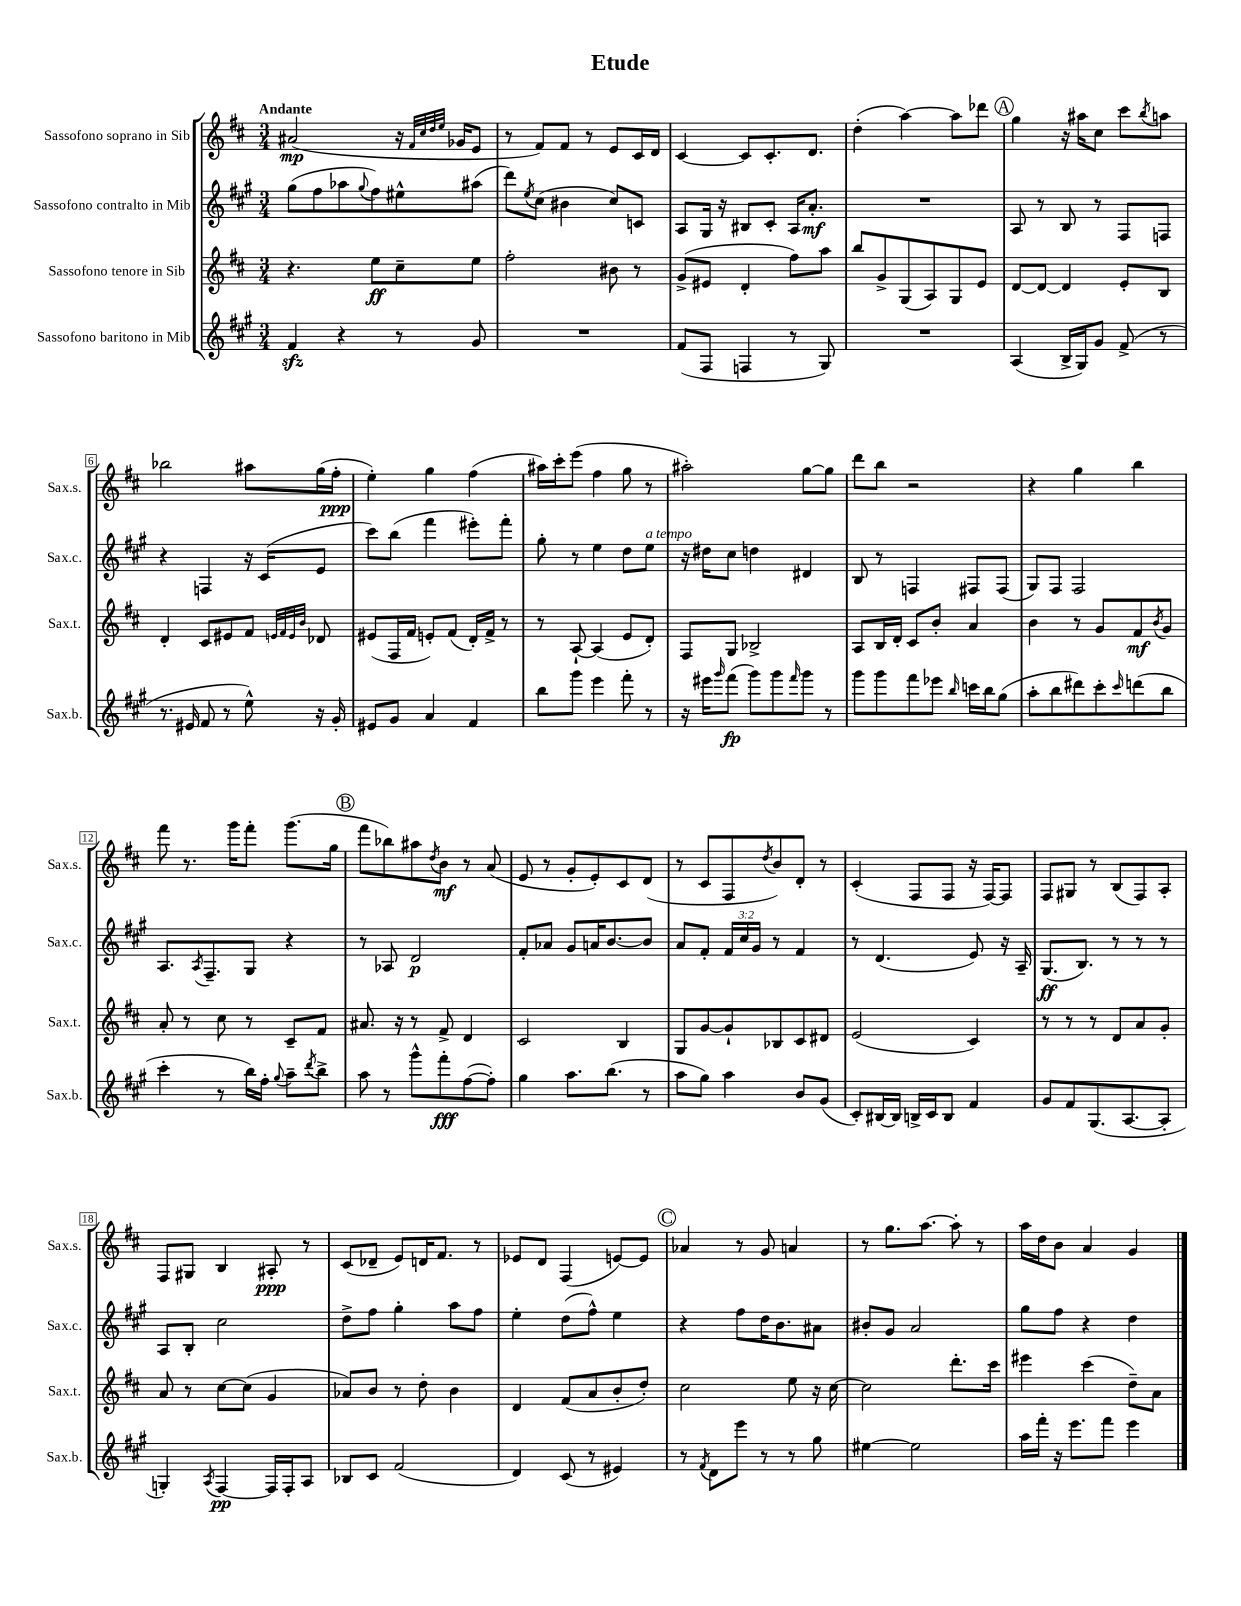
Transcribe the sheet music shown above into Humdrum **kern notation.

**kern	**kern	**kern	**kern
*staff4	*staff3	*staff2	*staff1
*clefG2	*clefG2	*clefG2	*clefG2
*k[f#c#g#]	*k[f#c#]	*k[f#c#g#]	*k[f#c#]
*M3/4	*M3/4	*M3/4	*M3/4
4f#/	4.r	(8gg#\L	(2a#/
.	.	8ff#\	.
4r	.	8aa-\	.
.	.	8qqgg#/	.
.	8ee\L	8ff#\)	.
8r	8cc#~\	8ee#^^\	16r
.	.	.	32qqf#/LLL
.	.	.	32qqcc#/
.	.	.	32qqdd/
.	.	.	32qqee/JJJ
.	.	.	16g-/LK
8g#/	8ee\J	(8aa#\J	8e/J
=	=	=	=
2.r	2ff#'\	8ddd\L)	8r
.	.	8qee/	.
.	.	(8cc#\J	8f#/L)
.	.	4b#\	8f#/J
.	.	.	8r
.	8b#\	8cc#/L)	8e/L
.	8r	8c/J	16c#/L
.	.	.	16d/JJ
=	=	=	=
(8f#/L	(8g^/L	8A/L	[4c#/
8F#/J	8e#/J	16G#/Jk	.
.	.	16r	.
4F/	4d'/	8B#/L	8c#/]L
.	.	8c#'/J	8.c#'/
8r	8ff#\L)	16A/LK	.
.	.	8.a'/J	8.d/J
8G#/)	8aa\J	.	.
=	=	=	=
2.r	8bb/L	2.r	(4dd'\
.	8g^/	.	.
.	(8G/	.	[4aa\)
.	8A/)	.	.
.	8G/	.	8aa\]L
.	8e/J	.	8ddd-\J
=	=	=	=
(4A/	[8d/L	8A/	4gg\
.	8d/_J	8r	.
16B^/LL	4d/]	8B/	16r
16G#/J)	.	.	16aa#\LK
8g#/J	.	8r	8cc#\J
(8f#^/	8e'/L	8F#/L	8ccc#\L
.	.	.	8qbb/
8r	8B/J	8F/J	8aa\J
=	=	=	=
8.r	4d'/	4r	2bb-\
16e#/	.	.	.
8f#/	8c#/L	4F/	.
8r	8e#/	.	.
8ee^^\)	8f#/J	16r	8aa#\L
.	.	(16c#/LK	.
.	32qqe/LLL	.	.
.	32qqf#/	.	.
.	32qqe/	.	.
.	32qqb/JJJ	.	.
16r	8d-/	8e/J	(16gg\L
16g#'/	.	.	16ff#'\JJ
=	=	=	=
8e#/L	(8e#/L	8ccc#\L)	4ee'\)
8g#/J	16F#/L	(8bb\J	.
.	16f#/JJ	.	.
4a/	8e'/L)	4fff#\	4gg\
.	(8f#/J	.	.
4f#/	16d'/LL)	8eee#'\L)	(4ff#\
.	16f#^/JJ	.	.
.	8r	8fff#'\J	.
=	=	=	=
8bb\L	8r	8gg#'\	16aa#\LL)
.	.	.	16ccc#'\J
8ggg#\J	[8A`/	8r	(8eee\J
4eee\	(4A/]	4ee\	4ff#\
8fff#'\	8e/L	8dd\L	8gg\
8r	8d'/J)	8ee\J	8r
=	=	=	=
16r	8F#/L	16r	2aa#'\)
16eee#\LK	.	16dd#\LK	.
16qqggg#/	.	.	.
(8fff#\J	8G/J	8cc#\J	.
8ggg#\L)	2B-^/	4dd\	.
8ggg#\	.	.	.
16qqfff#/	.	.	.
8ggg#\J	.	4d#/	[8gg\L
8r	.	.	8gg\]J
=	=	=	=
8ggg#\L	8A/L	8B/	8ddd\L
8ggg#\	16B/L	8r	8bb\J
.	16d'/JJ	.	.
8fff#\	8c#/L	4F/	2r
8eee-\J	8b'/J	.	.
16qqbb/	.	.	.
16ccc\LL	4a/	8F#/L	.
16bb\J	.	.	.
(8gg#\J	.	(8F#/J	.
=	=	=	=
8aa'\L	4b\	8G#/L)	4r
8bb\	.	8F#/J	.
8ddd#\)	8r	2F#/	4gg\
8ccc#'\	8g/L	.	.
16qqccc#/	.	.	.
(8ddd\	8f#/	.	4bb\
.	8qb/	.	.
8bb\J	8g/J	.	.
=	=	=	=
4ccc#'\	8a'/	8.A/L	8fff#\
.	8r	.	8.r
.	.	8qA/	.
.	.	8.F#~/	.
8r	8cc#\	.	.
.	.	.	16ggg\LK
16bb\LL)	8r	8G#/J	8fff#'\J
16ff#'\JJ	.	.	.
8qqgg#/	.	.	.
8aa~\L	8c#~/L	4r	(8.ggg\L
8qddd/	.	.	.
8bb^\J	8f#/J	.	.
.	.	.	16gg\Jk
=	=	=	=
8aa\	8.a#/	8r	8fff#\L
8r	.	8A-/	8bb-\)
.	16r	.	.
8ggg#^^\L	8r	2d/	8aa#\
.	.	.	8qdd/
8fff#'\	8f#^/	.	8b\J
([8ff#\	4d/	.	8r
8ff#'\]J)	.	.	(8a/
=	=	=	=
4gg#\	2c#/	8f#'/L	8e/
.	.	8a-/J	8r
8.aa\L	.	8g#/L	8g'/L
.	.	16a/K	8e'/)
(8.bb\J	.	[8.b/	.
.	4B/	.	8c#/
8r	.	8b/]J	(8d/J
=	=	=	=
8aa\L	8G/L	8a/L	8r
8gg#\J)	[8g/	8f#'/J	8c#/L
4aa\	8g`/]	24f#/LL	8F#/
.	.	24cc#/	.
.	.	24g#/JJ	.
.	.	.	8qdd/
.	8B-/	8r	8b/)
8b/L	8c#/	4f#/	8d'/J
(8g#/J	8d#/J	.	8r
=	=	=	=
8c#'/L)	(2e/	8r	(4c#'/
[16B#/L	.	(4.d/	.
16B#/]JJ	.	.	.
16B^/LL	.	.	8F#/L
16c#/J	.	.	.
8B/J	.	.	8F#/J
4f#/	4c#/)	8e/)	16r
.	.	.	[16F#/LK)
.	.	16r	8F#/]J
.	.	16A~/	.
=	=	=	=
8g#/L	8r	(8.G#/L	8F#/L
8f#/	8r	.	8G#/J
.	.	8.B/J)	.
(8.G#/	8r	.	8r
.	8d/L	8r	(8B/L
[8.A/	.	.	.
.	8a/	8r	8F#/)
8A'/]J	8g'/J	8r	8A'/J
=	=	=	=
4G'/)	8a/	8A/L	8F#/L
.	8r	8B'/J	8G#/J
8qA/	.	.	.
[4F#/	[8cc#\L	2cc#\	4B/
.	(8cc#\]J	.	.
16F#/]LL	4g/	.	8A#'/
16F#'/J	.	.	.
8A/J	.	.	8r
=	=	=	=
8B-/L	8a-/L)	8dd^\L	(8c#/L
8c#/J	8b/J	8ff#\J	8d-~/J
(2f#/	8r	4gg#'\	8e/L)
.	8dd'\	.	16d/K
.	.	.	8.f#/J
.	4b\	8aa\L	.
.	.	8ff#\J	8r
=	=	=	=
4d/)	4d/	4ee'\	8e-/L
.	.	.	8d/J
(8c#/	(8f#/L	(8dd\L	(4F#/
8r	8a/	8ff#^^\J)	.
4e#/)	8b'/	4ee\	[8e/L)
.	8dd'/J)	.	8e/]J
=	=	=	=
8r	2cc#\	4r	4a-/
8qf#/	.	.	.
8d\L	.	.	.
8eee\J	.	8ff#\L	8r
8r	.	16dd\K	8g/
.	.	8.b\	.
8r	8ee\	.	4a/
8gg#\	16r	8a#\J	.
.	[16cc#\	.	.
=	=	=	=
[4ee#\	2cc#\]	8b#'/L	8r
.	.	8g#/J	8.gg\L
2ee#\]	.	2a/	.
.	.	.	[8.aa\J
.	8.ddd'\L	.	8aa'\]
.	.	.	8r
.	16ccc#\Jk	.	.
=	=	=	=
16aa\LL	4eee#\	8gg#\L	16aa\LL
16fff#'\JJ	.	.	16dd\J
16r	.	8ff#\J	8b\J
8.eee\L	.	.	.
.	(4ccc#\	4r	4a/
8fff#\J	.	.	.
4eee\	8dd~\L)	4dd\	4g/
.	8a\J	.	.
==	==	==	==
*-	*-	*-	*-
